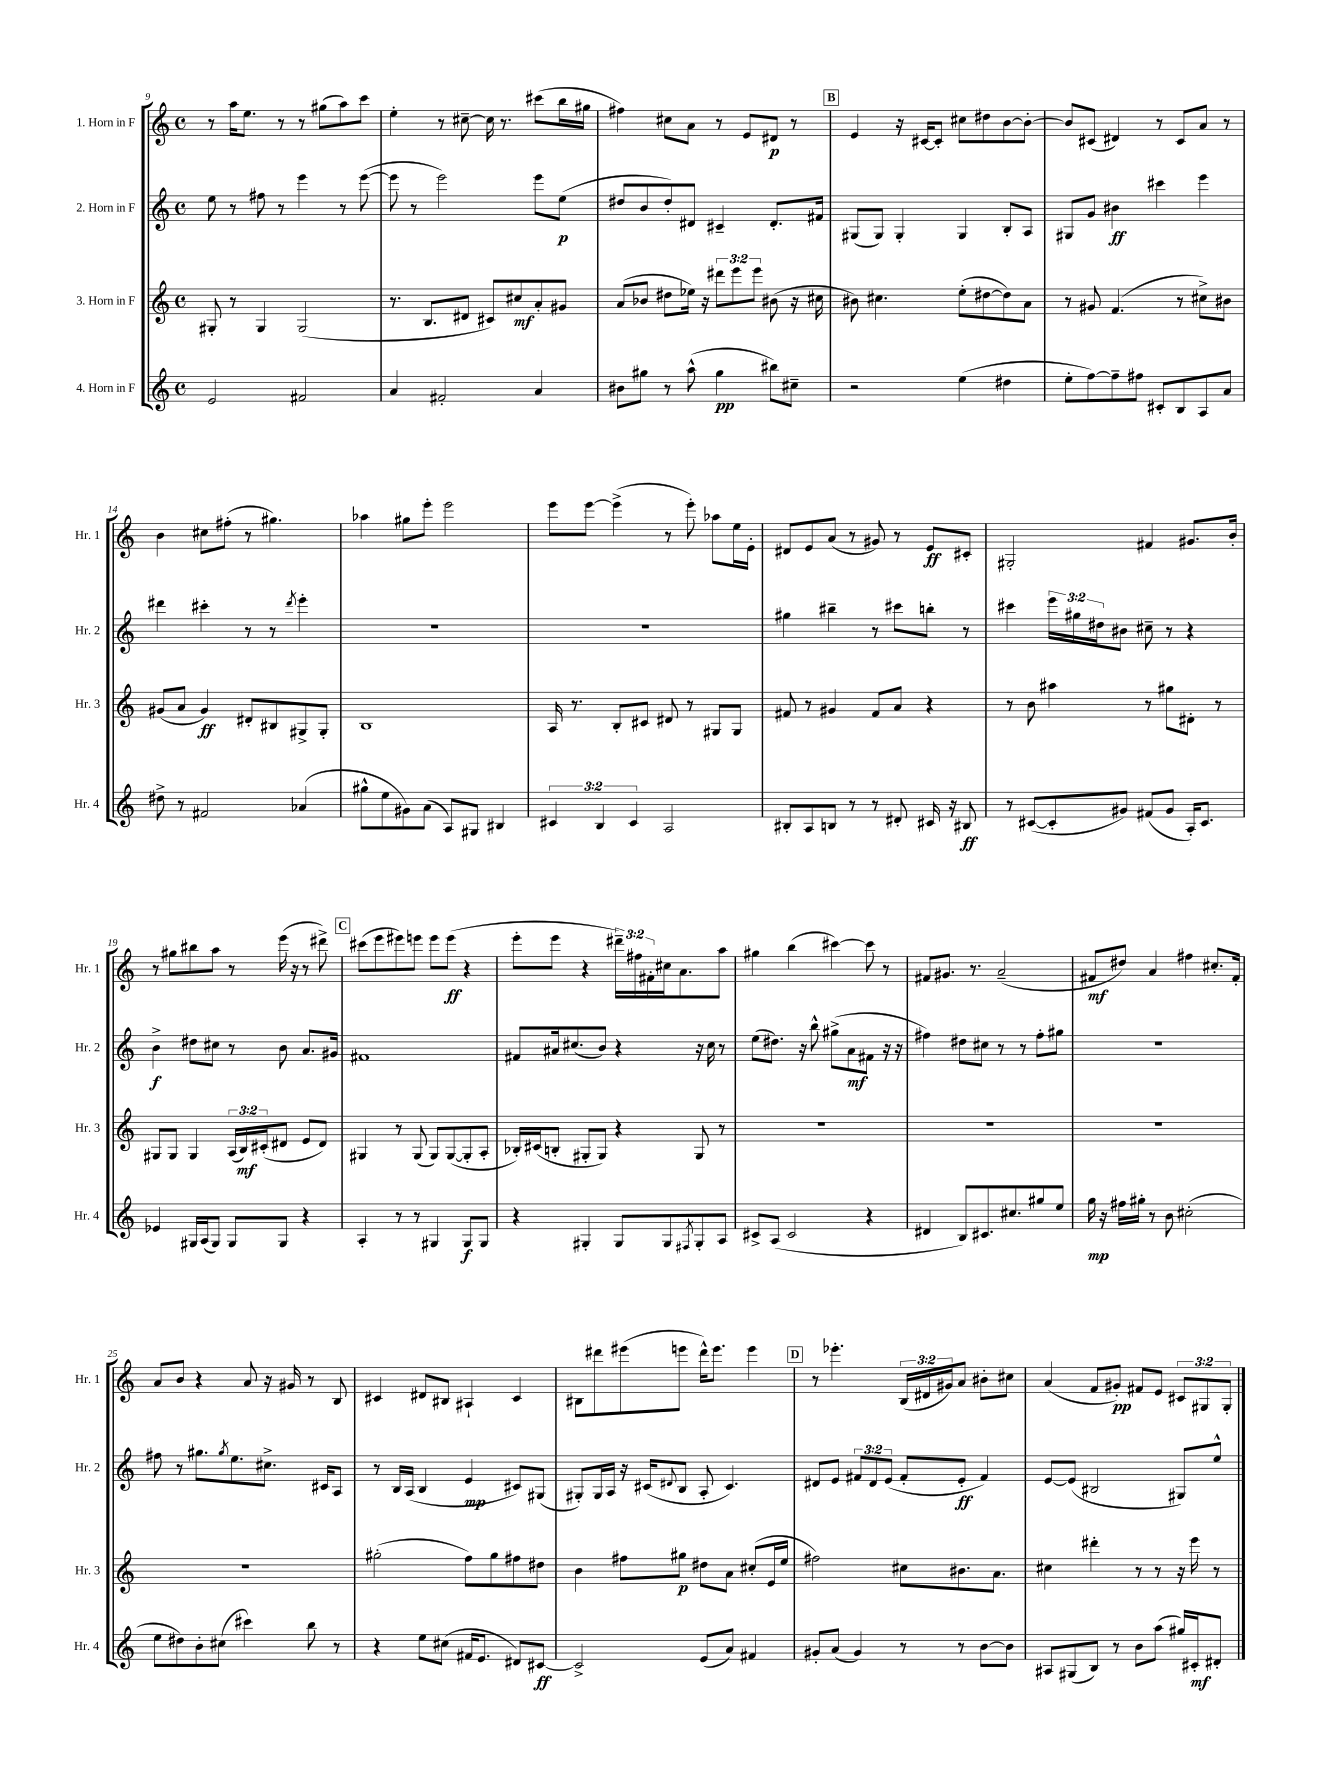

**kern	**dynam	**kern	**dynam	**kern	**dynam	**kern	**dynam
*part4	*part4	*part3	*part3	*part2	*part2	*part1	*part1
*staff4	*staff4	*staff3	*staff3	*staff2	*staff2	*staff1	*staff1
*I"4. Horn in F	*	*I"3. Horn in F	*	*I"2. Horn in F	*	*I"1. Horn in F	*
*I'Hr. 4	*	*I'Hr. 3	*	*I'Hr. 2	*	*I'Hr. 1	*
*clefG2	*	*clefG2	*	*clefG2	*	*clefG2	*
*k[]	*	*k[]	*	*k[]	*	*k[]	*
*M4/4	*	*M4/4	*	*M4/4	*	*M4/4	*
*met(c)	*	*met(c)	*	*met(c)	*	*met(c)	*
=9	=9	=9	=9	=9	=9	=9	=9
2e/	.	8G#X'/	.	8ee\	.	8r	.
.	.	8r	.	8r	.	16aa\KL	.
.	.	.	.	.	.	8.ee\J	.
.	.	4G#/	.	8ff#X\	.	.	.
.	.	.	.	8r	.	8r	.
2f#X/	.	(2G#/	.	4eee\	.	8r	.
.	.	.	.	.	.	(8gg#X\L	.
.	.	.	.	8r	.	8aa\)	.
.	.	.	.	([8eee\	.	8ccc\J	.
=10	=10	=10	=10	=10	=10	=10	=10
4a/	.	8.r	.	8eee\]	.	4ee'\	.
.	.	.	.	8r	.	.	.
.	.	8.B/L	.	.	.	.	.
2f#X'/	.	.	.	2eee\)	.	8r	.
.	.	8d#X/J	.	.	.	[8cc#X~\	.
.	.	8c#X/L)	.	.	.	16cc#\]	.
.	.	.	.	.	.	8.r	.
.	.	8cc#X/	mf	.	.	.	.
4a/	.	8a'/	.	8eee\L	.	(8ccc#X\L	.
.	.	8g#X/J	.	(8ee\J	p	16bb\L	.
.	.	.	.	.	.	16gg#X\JJ	.
=11	=11	=11	=11	=11	=11	=11	=11
8b#X\L	.	(8a/L	.	8dd#X/L	.	4ff#X\)	.
8gg#X\J	.	8b-X/J	.	8b/	.	.	.
8r	.	8dd#X\L	.	8dd#'/)	.	8cc#X\L	.
(8aa^^\	.	16ee-X\Jk)	.	8d#X/J	.	8a\J	.
.	.	16r	.	.	.	.	.
4gg#\	pp	12ddd#X\L	.	4c#X~/	.	8r	.
.	.	12eee\	.	.	.	.	.
.	.	.	.	.	.	8e/L	.
.	.	12eee\J	.	.	.	.	.
8bb#X\L)	.	(8b#X\	.	8.d#'/L	.	8d#X/J	p
8cc#X~\J	.	16r	.	.	.	8r	.
.	.	16cc#X\	.	16f#X/Jk	.	.	.
!!LO:REH:place=s1:t=B
=12	=12	=12	=12	=12	=12	=12	=12
2r	.	8b#X\)	.	(8G#X/L	.	4e/	.
.	.	4.cc#X\	.	8G#/J)	.	.	.
.	.	.	.	4G#'/	.	16r	.
.	.	.	.	.	.	[16c#X/KL	.
.	.	.	.	.	.	8c#'/J]	.
(4ee\	.	(8ee'\L	.	4G#/	.	8cc#X\L	.
.	.	[8dd#X\	.	.	.	8dd#X\	.
4dd#X\	.	8dd#\])	.	8B'/L	.	[8b\	.
.	.	8a\J	.	8A/J	.	8b'\J_	.
=13	=13	=13	=13	=13	=13	=13	=13
8ee'\L	.	8r	.	8G#X/L	.	8b/L]	.
[8ff\)	.	8g#X/	.	8g/J	.	(8c#X/J	.
8ff~\]	.	(4.f/	.	4b#X\	ff	4d#X/)	.
8ff#X\J	.	.	.	.	.	.	.
8c#X'/L	.	.	.	4ccc#X\	.	8r	.
8B/	.	8r	.	.	.	8c#/L	.
8A/	.	8cc#X^\L)	.	4eee\	.	8a/J	.
8a/J	.	8b#X\J	.	.	.	8r	.
!!LO:LB:g=z
=14	=14	=14	=14	=14	=14	=14	=14
8dd#X^\	.	(8g#X/L	.	4ddd#X\	.	4b\	.
8r	.	8a/J	.	.	.	.	.
2f#X/	.	4g#/)	ff	4ccc#X'\	.	8cc#X\L	.
.	.	.	.	.	.	(8ff#X'\J	.
.	.	8d#X'/L	.	8r	.	8r	.
.	.	8B#X/	.	8r	.	4.gg#X\)	.
.	.	.	.	8qddd#/	.	.	.
(4a-X/	.	8G#X^/	.	4eee'\	.	.	.
.	.	8G#'/J	.	.	.	.	.
=15	=15	=15	=15	=15	=15	=15	=15
8gg#X^^\L	.	1B	.	1r	.	4aa-X\	.
8ee\	.	.	.	.	.	.	.
8g#X\)	.	.	.	.	.	8gg#X\L	.
(8a\J	.	.	.	.	.	8eee'\J	.
8A/L)	.	.	.	.	.	2eee\	.
8G#X/J	.	.	.	.	.	.	.
4B#X/	.	.	.	.	.	.	.
=16	=16	=16	=16	=16	=16	=16	=16
6c#X/	.	16A/	.	1r	.	8eee\L	.
.	.	8.r	.	.	.	.	.
.	.	.	.	.	.	[8eee\J	.
6B/	.	.	.	.	.	.	.
.	.	8B'/L	.	.	.	(4eee^\]	.
6c#/	.	.	.	.	.	.	.
.	.	8c#X/J	.	.	.	.	.
2A/	.	8d#X/	.	.	.	8r	.
.	.	8r	.	.	.	8eee'\)	.
.	.	8G#X/L	.	.	.	8aa-X\L	.
.	.	8G#/J	.	.	.	16ee\L	.
.	.	.	.	.	.	16e'\JJ	.
=17	=17	=17	=17	=17	=17	=17	=17
8B#X'/L	.	8f#X/	.	4gg#X\	.	8d#X/L	.
8A/	.	8r	.	.	.	8e/	.
8Bn/J	.	4g#X/	.	4bb#X~\	.	(8a/J	.
8r	.	.	.	.	.	8r	.
8r	.	8f#/L	.	8r	.	8g#X/)	.
8d#X'/	.	8a/J	.	8ccc#X\L	.	8r	.
16c#X/	.	4r	.	8bbn'\J	.	8e/L	ff
16r	.	.	.	.	.	.	.
8B#X/	ff	.	.	8r	.	8c#X'/J	.
=18	=18	=18	=18	=18	=18	=18	=18
8r	.	8r	.	4ccc#X\	.	2G#X'/	.
([8c#X/L	.	8b\	.	.	.	.	.
8c#'/]	.	4aa#X\	.	24eee\LL	.	.	.
.	.	.	.	24gg#X\	.	.	.
.	.	.	.	24dd#X\J	.	.	.
8g#X/J)	.	.	.	8b#X\J	.	.	.
(8f#X/L	.	8r	.	8cc#X~\	.	4f#X/	.
8g#/J	.	8gg#X\L	.	8r	.	.	.
16A'/KL)	.	8d#X'\J	.	4r	.	8.g#X/L	.
8.c#/J	.	.	.	.	.	.	.
.	.	8r	.	.	.	.	.
.	.	.	.	.	.	16b'/Jk	.
!!LO:LB:g=z
=19	=19	=19	=19	=19	=19	=19	=19
4e-X/	.	8G#X/L	.	4b^\	f	8r	.
.	.	8G#/J	.	.	.	8gg#X\L	.
16G#X/LL	.	4G#/	.	8dd#X\L	.	8bb#X\	.
(16A/J	.	.	.	.	.	.	.
8G#/J)	.	.	.	8cc#X\J	.	8aa\J	.
8G#/L	.	(24A/LL	.	8r	.	8r	.
.	.	24B/)	mf	.	.	.	.
.	.	(24c#X'/J	.	.	.	.	.
8G#/J	.	8d#X/J	.	8b\	.	(16eee\	.
.	.	.	.	.	.	16r	.
4r	.	8e/L	.	8.a/L	.	8r	.
.	.	8d#/J)	.	.	.	8ddd#X^\)	.
.	.	.	.	16g#X/Jk	.	.	.
!!LO:REH:place=s1:t=C
=20	=20	=20	=20	=20	=20	=20	=20
4A'/	.	4G#X/	.	1f#X	.	(8ccc#X\L	.
.	.	.	.	.	.	8eee\	.
8r	.	8r	.	.	.	8eee#X\)	.
8r	.	(8G#/	.	.	.	8eeen\J	.
4G#X/	.	8G#/L)	.	.	.	8eee\L	.
.	.	([8G#/	.	.	.	(8eee\J	ff
8G#/L	f	8G#'/]	.	.	.	4r	.
8G#/J	.	8A'/J	.	.	.	.	.
=21	=21	=21	=21	=21	=21	=21	=21
4r	.	16B-X'/LL)	.	8f#X/L	.	8eee'\L	.
.	.	(16c#X/J	.	.	.	.	.
.	.	8Bn'/J	.	16a#X/k	.	8eee\J	.
.	.	.	.	(8.cc#X/	.	.	.
4G#X'/	.	8G#X'/L	.	.	.	4r	.
.	.	8G#/J)	.	8b/J)	.	.	.
8G#/L	.	4r	.	4r	.	24ddd#X~\LL)	.
.	.	.	.	.	.	24ff#X\	.
.	.	.	.	.	.	24f#X'\	.
8G#/	.	.	.	.	.	16cc#X\J	.
.	.	.	.	.	.	8.a\	.
8qF#X/	.	.	.	.	.	.	.
8G#'/	.	8G#/	.	16r	.	.	.
.	.	.	.	16cc#\	.	.	.
8A/J	.	8r	.	8r	.	8aa\J	.
=22	=22	=22	=22	=22	=22	=22	=22
8c#X^/L	.	1r	.	(8ee\L	.	4gg#X\	.
(8A/J	.	.	.	8.dd#X\J)	.	.	.
2c#/	.	.	.	.	.	(4bb\	.
.	.	.	.	16r	.	.	.
.	.	.	.	8bb^^\	.	.	.
.	.	.	.	(8gg#X^\L	.	[4ccc#X\)	.
.	.	.	.	8a\	mf	.	.
4r	.	.	.	8f#X\J	.	8ccc#\]	.
.	.	.	.	16r	.	8r	.
.	.	.	.	16r	.	.	.
=23	=23	=23	=23	=23	=23	=23	=23
4d#X/	.	1r	.	4ff#X\)	.	8f#X/L	.
.	.	.	.	.	.	8.g#X/J	.
8B/L)	.	.	.	8dd#X\L	.	.	.
.	.	.	.	.	.	8.r	.
8.c#X/	.	.	.	8cc#X\J	.	.	.
.	.	.	.	8r	.	(2a~/	.
8.cc#X/	.	.	.	.	.	.	.
.	.	.	.	8r	.	.	.
8gg#X/	.	.	.	8ff#'\L	.	.	.
8ee/J	.	.	.	8gg#X\J	.	.	.
=24	=24	=24	=24	=24	=24	=24	=24
16gg\	mp	1r	.	1r	.	8f#X/L	mf
16r	.	.	.	.	.	.	.
16ff#X\LL	.	.	.	.	.	8dd#X/J)	.
16gg#X'\JJ	.	.	.	.	.	.	.
8r	.	.	.	.	.	4a/	.
8b\	.	.	.	.	.	.	.
(2cc#X'\	.	.	.	.	.	4ff#X\	.
.	.	.	.	.	.	8.cc#X'/L	.
.	.	.	.	.	.	16f#'/Jk	.
!!LO:LB:g=z
=25	=25	=25	=25	=25	=25	=25	=25
8ee\L	.	1r	.	8ff#X\	.	8a/L	.
8dd#X\)	.	.	.	8r	.	8b/J	.
8b'\	.	.	.	8.gg#X\L	.	4r	.
(8cc#X\J	.	.	.	.	.	.	.
.	.	.	.	8qgg#/	.	.	.
.	.	.	.	8.ee\	.	.	.
4ccc#X\)	.	.	.	.	.	8a/	.
.	.	.	.	8.cc#X^\J	.	16r	.
.	.	.	.	.	.	16g#X/	.
8bb\	.	.	.	.	.	8r	.
.	.	.	.	16c#X/KL	.	.	.
8r	.	.	.	8A/J	.	8B/	.
=26	=26	=26	=26	=26	=26	=26	=26
4r	.	(2gg#X'\	.	8r	.	4c#X/	.
.	.	.	.	16B/LL	.	.	.
.	.	.	.	(16A/JJ	.	.	.
8ee\L	.	.	.	4B/	.	8d#X/L	.
(8cc#X\J	.	.	.	.	.	8B#X/J	.
16f#X/KL	.	8ff\L)	.	4e/	mp	4A#X`/	.
8.e/J	.	.	.	.	.	.	.
.	.	8gg#\	.	.	.	.	.
8d#X/L)	.	8ff#X\	.	8c#X/L)	.	4c#/	.
[8c#X/J	ff	8dd#X\J	.	(8G#X/J	.	.	.
=27	=27	=27	=27	=27	=27	=27	=27
2c#^/]	.	4b\	.	8G#X'/L)	.	8B#X\L	.
.	.	.	.	16G#/L	.	8ddd#X\	.
.	.	.	.	16A/JJ	.	.	.
.	.	8ff#X\L	.	16r	.	(8eee#X\	.
.	.	.	.	(16c#X/KL	.	.	.
.	.	.	.	8qqd#X/	.	.	.
.	.	8gg#X\J	p	8B/J	.	8eeen\J	.
(8e/L	.	8dd#X\L	.	8A'/	.	16ddd#^^\KL)	.
.	.	.	.	.	.	8.eee\J	.
8a/J)	.	8a\J	.	4.c#/)	.	.	.
4f#X/	.	(8cc#X'/L	.	.	.	4eee\	.
.	.	16e/L	.	.	.	.	.
.	.	16ee/JJ	.	.	.	.	.
!!LO:REH:place=s1:t=D
=28	=28	=28	=28	=28	=28	=28	=28
8g#X'/L	.	2ff#X\)	.	8d#X/L	.	8r	.
(8a/J	.	.	.	8e/J	.	4.eee-X'\	.
4g#/)	.	.	.	12f#X/L	.	.	.
.	.	.	.	12d#/	.	.	.
.	.	.	.	(12e/J	.	.	.
8r	.	8cc#X\L	.	8f#'/L	.	(24B/LL	.
.	.	.	.	.	.	24d#X/	.
.	.	.	.	.	.	24g#X/J)	.
8r	.	8.b#X\	.	8e'/J	ff	8a/J	.
[8b\L	.	.	.	4f#/)	.	8b#X'\L	.
.	.	8.a\J	.	.	.	.	.
8b\J]	.	.	.	.	.	8cc#X\J	.
=29	=29	=29	=29	=29	=29	=29	=29
8A#X/L	.	4cc#X\	.	[8e/L	.	(4a/	.
(8G#X/	.	.	.	(8e/J]	.	.	.
8B/J)	.	4ddd#X'\	.	2B#X/	.	8f/L	.
8r	.	.	.	.	.	8g#X'/J)	pp
8b\L	.	8r	.	.	.	8f#X/L	.
(8aa\J	.	8r	.	.	.	8e/J	.
16gg#X/LL)	.	16r	.	8G#X/L)	.	12c#X/L	.
16c#X'/J	mf	16eee\	.	.	.	.	.
.	.	.	.	.	.	12G#X/	.
8d#X'/J	.	8r	.	8ee^^/J	.	.	.
.	.	.	.	.	.	12G#'/J	.
==	==	==	==	==	==	==	==
*-	*-	*-	*-	*-	*-	*-	*-
